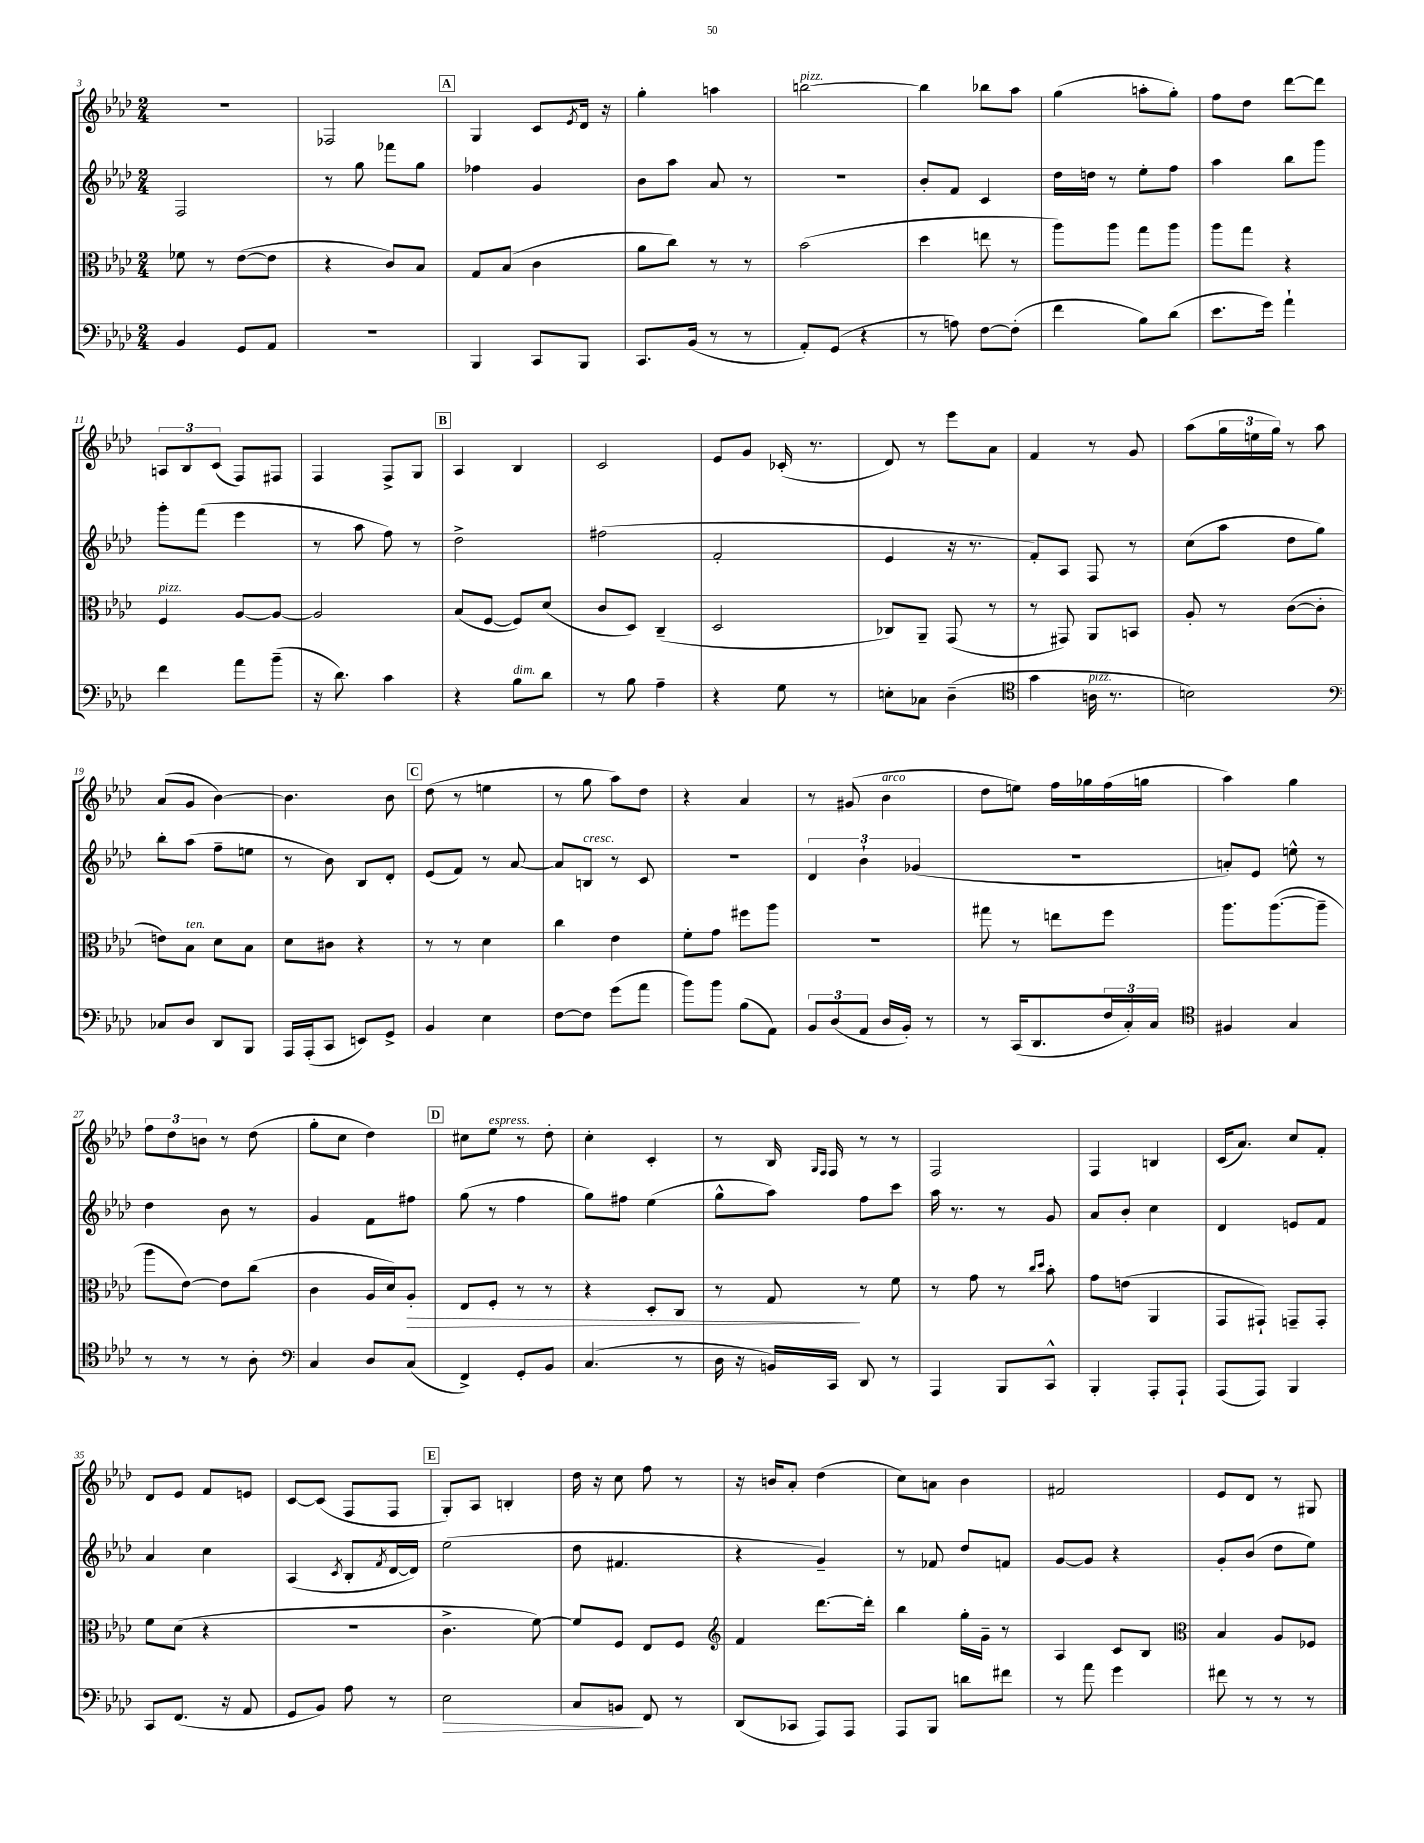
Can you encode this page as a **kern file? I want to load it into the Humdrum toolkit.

**kern	**kern	**kern	**kern
*staff4	*staff3	*staff2	*staff1
*clefF4	*clefC3	*clefG2	*clefG2
*k[b-e-a-d-]	*k[b-e-a-d-]	*k[b-e-a-d-]	*k[b-e-a-d-]
*M2/4	*M2/4	*M2/4	*M2/4
4BB-	8f-	2F	2r
.	8r	.	.
8GG	([8e-	.	.
8AA-	8e-]	.	.
=	=	=	=
2r	4r	8r	2F-
.	.	8gg	.
.	8c)	8fff-	.
.	8B-	8gg	.
=	=	=	=
4BBB-	8G	4ff-	4G
.	(8B-	.	.
8CC	4c	4g	8c
.	.	.	8qe-
8BBB-	.	.	16d-
.	.	.	16r
=	=	=	=
8.CC	8a-	8b-	4gg'
.	8cc)	8aa-	.
(16BB-	.	.	.
8r	8r	8a-	4aa
8r	8r	8r	.
=	=	=	=
8AA-')	(2b-	2r	[2bb
(8GG	.	.	.
4r	.	.	.
=	=	=	=
8r	4dd-	8b-'	4bb]
8A)	.	8f	.
[8F	8ee	4c	8bb-
(8F']	8r	.	8aa-
=	=	=	=
4f	8aa-)	16dd-	(4gg
.	.	16dd	.
.	8aa-	8r	.
8B-)	8gg	8ee-'	8aa'
(8d-	8aa-	8ff	8gg')
=	=	=	=
8.e-	8aa-	4aa-	8ff
.	8gg	.	8dd-
16g)	.	.	.
4a-`	4r	8bb-	[8ddd-
.	.	8ggg	8ddd-]
=	=	=	=
4f	4F	8ggg'	12A
.	.	.	12B-
.	.	(8fff	.
.	.	.	(12c
8a-	[8A-	4eee-	8F)
(8b-~	8A-_	.	8F#
=	=	=	=
16r	2A-]	8r	4F
8.d-)	.	.	.
.	.	8aa-	.
4c	.	8ff)	8F^
.	.	8r	8G
=	=	=	=
4r	(8B-	2dd-^	4A-
.	[8F	.	.
8B-	8F])	.	4B-
8d-	(8d-	.	.
=	=	=	=
8r	8c	(2ff#	2c
8B-	8D-)	.	.
4A-~	(4C~	.	.
=	=	=	=
4r	2D-	2f'	8e-
.	.	.	8g
8G	.	.	(16c-'
.	.	.	8.r
8r	.	.	.
=	=	=	=
8E'	8C-)	4e-	8d-)
8C-	8AA-~	.	8r
(4D-~	(8GG	16r	8eee-
.	.	8.r	.
.	8r	.	8a-
=	=	=	=
*clefC4	*	*	*
4g	8r	8f')	4f
.	8GG#)	8A-	.
16A	8AA-	8F	8r
8.r	.	.	.
.	8BB	8r	8g
=	=	=	=
2B)	8A-'	(8cc	(8aa-
.	8r	8aa-	24gg
.	.	.	24ee
.	.	.	24gg)
.	([8c	8dd-	8r
.	8c']	8gg)	8aa-
=	=	=	=
*clefF4	*	*	*
8C-	8e)	8bb-'	(8a-
8D-	8B-	(8aa-	8g
8DD-	8d-	8ff~	[4b-)
8BBB-	8B-	8ee	.
=	=	=	=
16AAA-	8d-	8r	4.b-]
(16AAA-'	.	.	.
8CC	8c#	8b-)	.
8EE)	4r	8B-	.
8GG^	.	8d-'	8b-
=	=	=	=
4BB-	8r	(8e-	(8dd-
.	8r	8f)	8r
4E-	4d-	8r	4ee
.	.	[8a-	.
=	=	=	=
[8F	4cc	8a-]	8r
8F]	.	8B	8gg
(8g	4e-	8r	8aa-)
8a-	.	8c	8dd-
=	=	=	=
8b-)	8f'	2r	4r
8b-	8g	.	.
(8B-	8ff#	.	4a-
8AA-)	8aa-	.	.
=	=	=	=
12BB-	2r	6d-	8r
(12D-	.	.	.
.	.	.	(8g#
12AA-	.	6b-`	.
16D-	.	.	4b-
16BB-')	.	.	.
.	.	(6g-	.
8r	.	.	.
=	=	=	=
8r	8gg#	2r	8dd-
(16CC	8r	.	8ee)
8.DD-	.	.	.
.	8ee	.	16ff
.	.	.	16gg-
24F	8ff	.	(16ff
24C')	.	.	.
.	.	.	16gg
24C	.	.	.
=	=	=	=
*clefC4	*	*	*
4F#	8.aa-	8a')	4aa-)
.	.	8e-	.
.	([8.aa-	.	.
4G	.	8ee^^	4gg
.	8aa-~]	8r	.
=	=	=	=
8r	8aa-	4dd-	12ff
.	.	.	12dd-
8r	[8e-)	.	.
.	.	.	12b
8r	8e-]	8b-	8r
8A-'	(8cc	8r	(8dd-
=	=	=	=
*clefF4	*	*	*
4C	4c	4g	8gg'
.	.	.	8cc
8D-	16A-	8f	4dd-)
.	16d-)	.	.
(8C	8A-'	8ff#	.
=	=	=	=
4FF^)	8E-	(8gg	8cc#
.	8F'	8r	8ee-
8GG'	8r	4ff	8r
8BB-	8r	.	8dd-'
=	=	=	=
(4.C	4r	8gg)	4cc'
.	.	8ff#	.
.	8D-'	(4ee-	4c'
8r	8C	.	.
=	=	=	=
16D-	8r	8gg^^	8r
16r	.	.	.
16BB)	8G	8aa-)	16B-
.	.	.	16qqG
.	.	.	16qqF
16CC	.	.	16F
8DD-	8r	8ff	8r
8r	8f	8ccc	8r
=	=	=	=
4AAA-	8r	16aa-	2F
.	.	8.r	.
.	8g	.	.
8BBB-	8r	8r	.
.	16qqcc	.	.
.	16qqdd-	.	.
8CC^^	8b-'	8g	.
=	=	=	=
4BBB-'	8g	8a-	4F
.	(8e	8b-'	.
8AAA-'	4AA-	4cc	4B
8AAA-`	.	.	.
=	=	=	=
(8AAA-	8GG	4d-	(16c
.	.	.	8.a-)
8AAA-)	8GG#`)	.	.
4BBB-	8GG~	8e	8cc
.	8GG'	8f	8f'
=	=	=	=
8CC	8f	4a-	8d-
(8.FF	(8d-	.	8e-
.	4r	4cc	8f
16r	.	.	.
8AA-	.	.	8e
=	=	=	=
8GG	2r	(4A-	[8c
8BB-)	.	.	(8c]
.	.	8qc	.
8A-	.	8B-'	8F
.	.	8qf	.
8r	.	[16d-	8F
.	.	16d-])	.
=	=	=	=
2E-	4.c^	(2ee-	8G')
.	.	.	8A-
.	.	.	4B'
.	[8f)	.	.
=	=	=	=
8C	8f]	8dd-	16dd-
.	.	.	16r
8BB	8F	4.f#	8cc
8FF	8E-	.	8ff
8r	8F	.	8r
=	=	=	=
*	*clefG2	*	*
(8DD-	4f	4r	16r
.	.	.	16b
8CC-	.	.	8a-'
8AAA-)	[8.ddd-	4g~)	(4dd-
8AAA-	.	.	.
.	16ddd-']	.	.
=	=	=	=
8AAA-	4bb-	8r	8cc)
8BBB-	.	8f-	8a
8d	16gg'	8dd-	4b-
.	16g~	.	.
8f#	8r	8f	.
=	=	=	=
8r	4A-	[8g	2f#
8a-	.	8g]	.
4g	8c	4r	.
.	8B-	.	.
=	=	=	=
*	*clefC3	*	*
8f#	4B-	8g'	8e-
8r	.	(8b-	8d-
8r	8A-	8dd-	8r
8r	8F-	8ee-)	8G#
==	==	==	==
*-	*-	*-	*-
